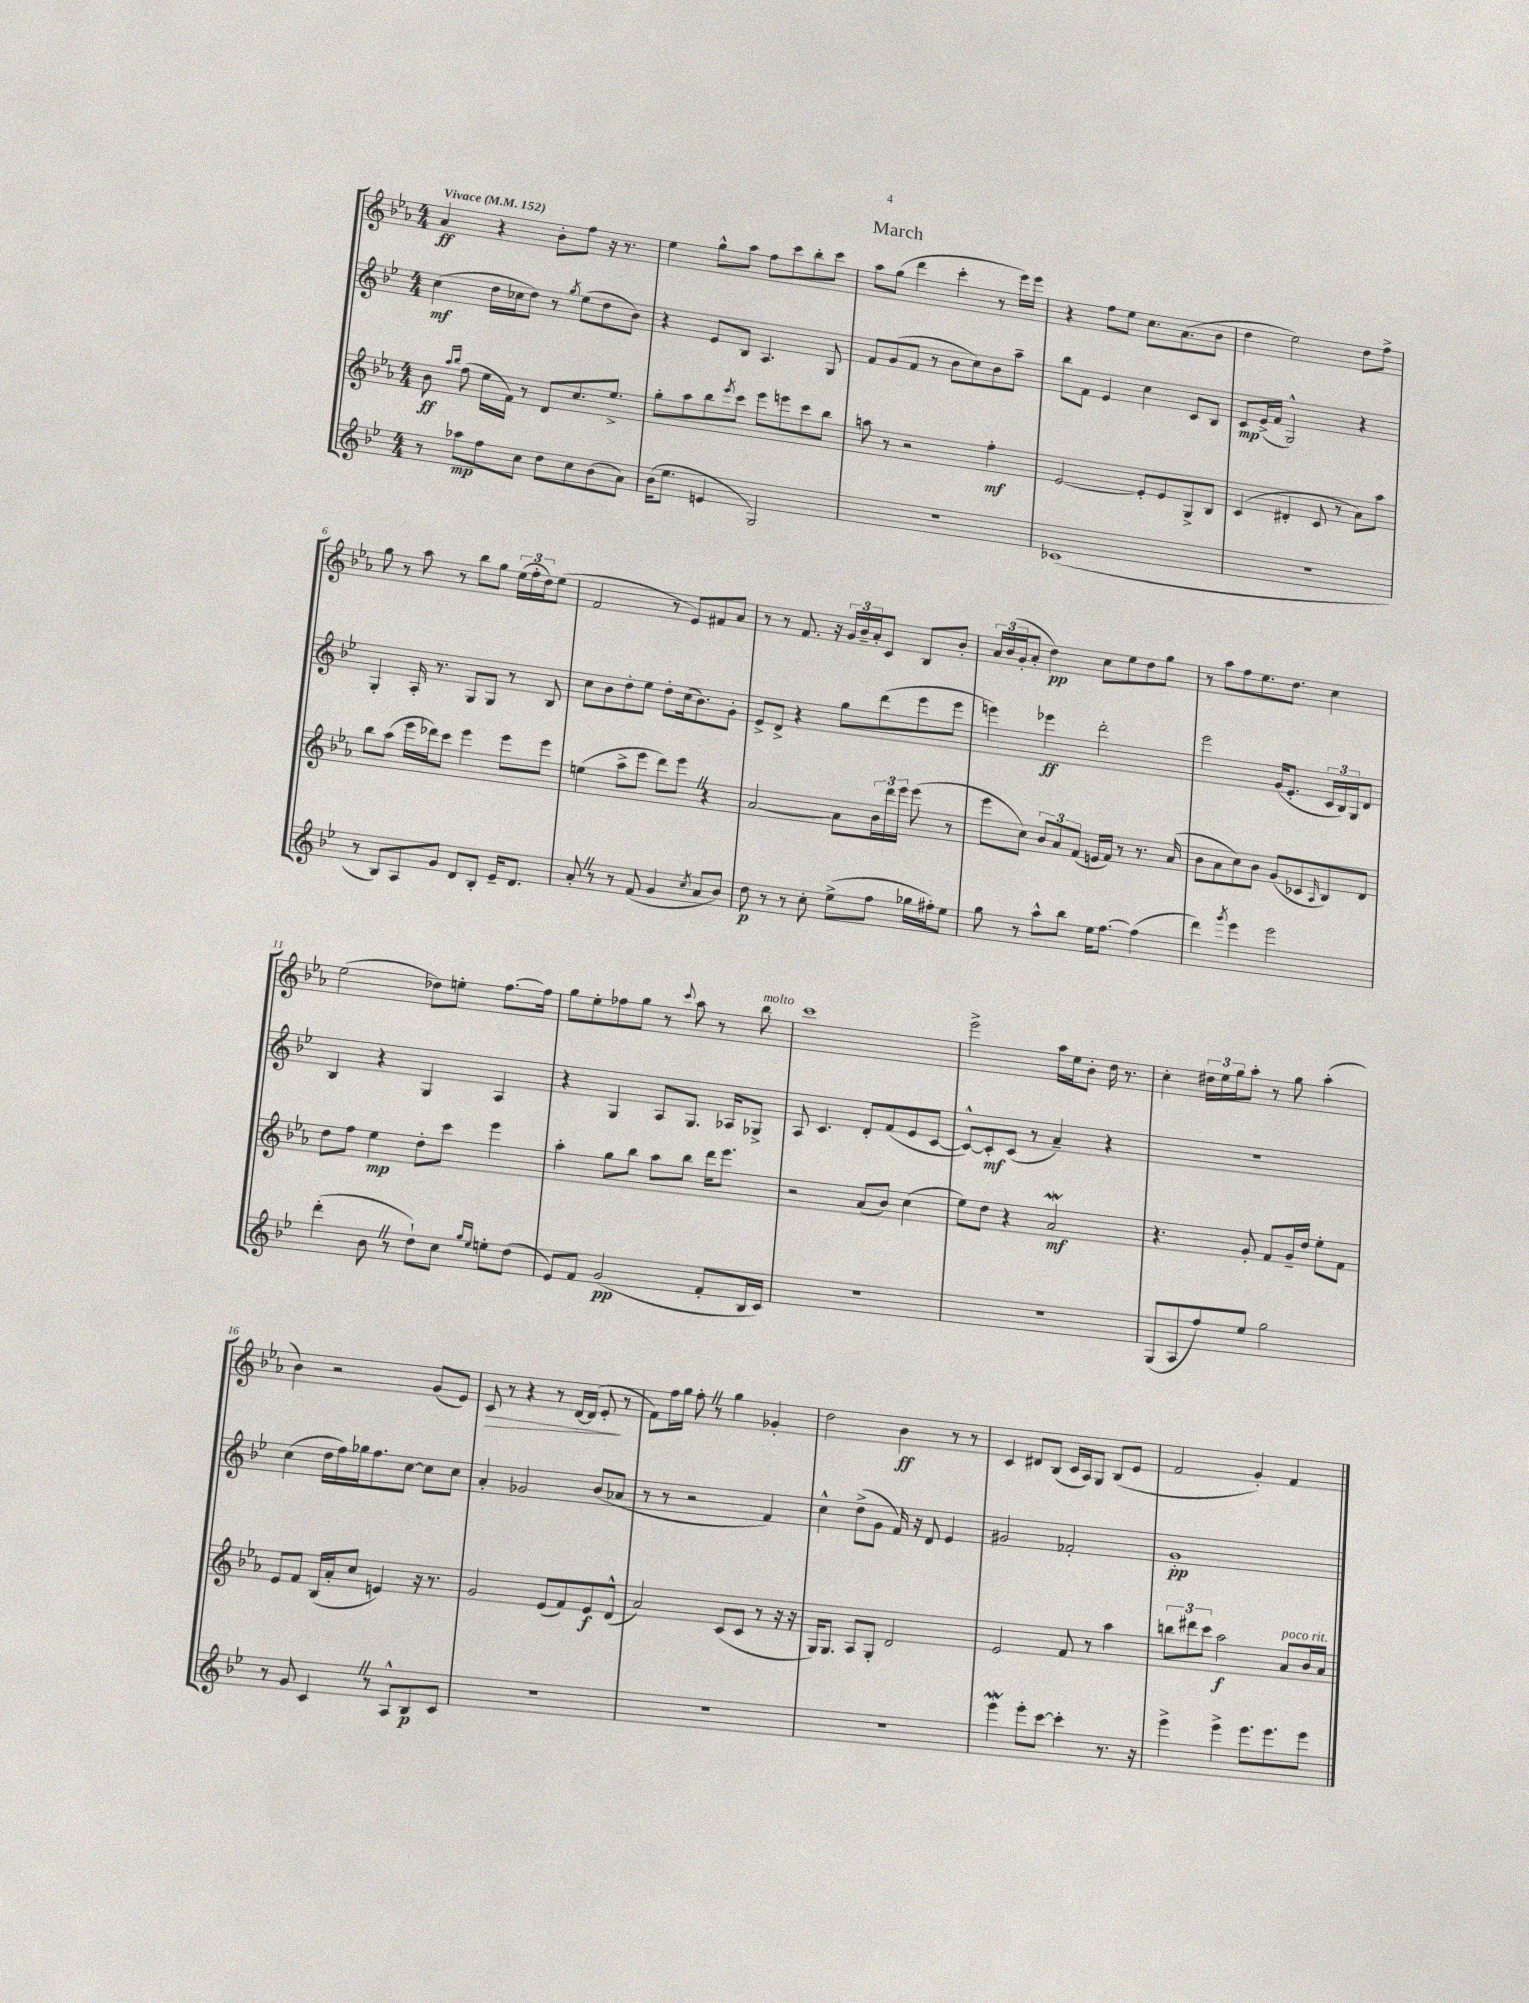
\header { title = "March" }
<<
\new StaffGroup <<
\new Staff = "s0" {
    \clef treble \key ees \major \numericTimeSignature \time 4/4 \tempo "Vivace" 4 = 152
    aes'4\ff r4 bes'8-. f''8 r16 r8. |
    ees''4 g''8-^ aes''8 f''8 c'''8 bes''8-. c'''8 |
    aes''8 g''8( d'''4 c'''4-. r8 ees'''16) ees'''16 |
    r4 f''8 ees''8 c''8. aes'8.( bes'8 |
    d''4 ees''2) d''8 f''8-> |
    g''8 r8 aes''8 r8 bes''8 g''8 \tuplet 3/2 { ees''16( f''16-. d''16) } ees''8( |
    f'2 r8 ees'8) fis'8 aes'8 |
    r8 r8 f'8. r16 \tuplet 3/2 { g'16 bes'16-- aes'16-. } c'8 bes8 bes'8-. |
    \tuplet 3/2 { aes'16 bes'16( g'16-. } aes'8-. d''4\pp) c''8 ees''8 d''8 g''8 |
    r8 aes''8 f''8 ees''8. d''8. c''4 |
    ees''2( des''8) e''8-. f''8.~ f''16 |
    g''8 ees''8-. fes''8 g''8 r8 \appoggiatura { c'''8 } aes''8 r8 bes''8^\markup { \italic "molto" } |
    c'''1 |
    ees'''2-> aes''16 ees''16 bes'8-. d''16 r8. |
    c''4-. \tuplet 3/2 { dis''16 ees''16 g''16 } aes''8-. r8 g''8 aes''4-.( |
    bes'4) r2 g'8( ees'8) |
    c'8\> r8 r4 r8 d'16~ d'16( ees'8-.\! r8 |
    f'8) f''16 g''16 f''8-. \once \override BreathingSign.text = \markup { \musicglyph "scripts.caesura.straight" } \breathe r8 g''4 ges'4-. |
    d''2 bes'4\ff r8 r8 |
    c'4 dis'8 bes8( c'16 aes16) g8 bes8( ees'8 |
    f'2 g'4-.) f'4 \bar "|." |
}
\new Staff = "s1" {
    \clef treble \key bes \major \numericTimeSignature \time 4/4
    c''4\mf( d''16 ces''16 d''8) r8 \acciaccatura { g''8 } ees''8( d''8 bes'8) |
    r4 ees'8 bes8 a4. g8 |
    f'8 g'8( f'8 r8 bes'8 c''8) bes'8 a''8-- |
    bes''8 f'8 ees'4 c''4 c'8 bes8 |
    c'8\mp ees'16->( f'16 g2-^) r4 |
    g4-. a16-. r8. g8 g8 r8 bes8 |
    c''8 bes'8 d''8-. ees''8 d''8-. c''16( bes'8.) g'8-. |
    ees'8-> d'8-> r4 g''8 d'''8( ees'''8 ees'''8 |
    e'''4) ees'''4\ff d'''2-. |
    ees'''2 g'16( ees'8.-. \tuplet 3/2 { c'16 bes16) g16 } d'8 |
    bes4 r4 g4 a4 |
    r4 g4 a8 g8. aes16 ges8-> |
    a8 c'4. d'8-. f'8( ees'8 c'8~ |
    c'8~-^) c'8-.\mf c'8( r8 a'4--) r4 |
    R1 |
    c''4( d''16 f''16) ges''16 f''8. c''8~ c''8 c''8 |
    a'4-. ges'2 bes'8( aes'8 |
    r8 r8 r2 f'4) |
    c''4-^ d''8->( g'8 f'16) r16 d'8 ees'4 |
    gis'2 fes'2-. |
    g'1-.\pp \bar "|." |
}
\new Staff = "s2" {
    \clef treble \key ees \major \numericTimeSignature \time 4/4
    bes'8\ff \grace { aes''16 bes''16 } f''8( ees''16 f'16) r8 d'8 c''8. ees''8.-> |
    g''8-. aes''8 bes''8 \acciaccatura { ees'''8 } c'''8 ees'''8 e'''8 c'''8 bes''8 |
    a''8 r8 r2 f''4-.\mf |
    ees'2~ ees'8-. ees'8 g8-> bes8 |
    c'4( dis'4-. c'8 r8 aes'8) aes''8 |
    bes''8 aes''8( ees'''16 des'''16) c'''8 ees'''4 ees'''8 ees'''8 |
    e''4( aes''8-> ees'''8 d'''8) ees'''8 \once \override BreathingSign.text = \markup { \musicglyph "scripts.caesura.straight" } \breathe r4 |
    aes'2~ aes'8 \tuplet 3/2 { bes'16 d'''16 ees'''16 } ees'''8( r8 |
    ees'''8 c''8) \tuplet 3/2 { bes'8 aes'8 f'8( } e'16 f'16) r8 r8. aes'16( |
    bes'8 aes'8 c''8) bes'8 g'8( ces'8 \grace { aes16 } bes8) d'8 |
    d''8 f''8 ees''4\mp d''8-. c'''8 ees'''4 |
    aes''4-. g''8 bes''8 aes''8 bes''8 d'''16 ees'''8. |
    r2 aes'8( bes'8) c''4( |
    ees''8) d''8 r4 aes'2\mordent\mf |
    r4. g'8-. f'8 g'16-- d''16 ees''8-. f'8 |
    ees'8 f'8 bes16( aes'16-. c''8 e'4) r16 r8. |
    g'2 ees'8( f'8) ees'8\f d'8-^( |
    aes'2) c'8( c'8 r8 r16 r16 |
    g16) g8. aes8 g8-. d'2 |
    ees'2 f'8 r8 aes''4 |
    \tuplet 3/2 { b''8 dis'''8 c'''8 } aes''2\f aes'8^\markup { \italic "poco rit." } bes'16 aes'16 \bar "|." |
}
\new Staff = "s3" {
    \clef treble \key bes \major \numericTimeSignature \time 4/4
    r8 aes''8\mp f''8 c''8 d''8 c''8 bes'8( a'8) |
    bes'16( ees''8. e'4 g2) |
    R1 |
    ces'1( |
    r1 |
    r8 bes8) a8 g'8 d'8 bes8-. ees'16-- d'8. |
    a'8-. \once \override BreathingSign.text = \markup { \musicglyph "scripts.caesura.straight" } \breathe r8 r8 f'8( g'4 \acciaccatura { c''8 } a'8 bes'8) |
    d''8\p r8 r8 c''8-. ees''8->( f''8 ges''16 fis''16-.) ees''8 |
    g''8 r8 a''8-^ bes''8 ees''16 f''8.~ f''4( |
    d'''4) \acciaccatura { g'''8 } ees'''4 ees'''2 |
    d'''4-.( bes'8 \once \override BreathingSign.text = \markup { \musicglyph "scripts.caesura.straight" } \breathe r8 d''8-!) c''8 \grace { g''16 ees''16 } e''8-. d''8( |
    ees'8) f'8 g'2\pp( f'8-. bes16 c'16) |
    R1 |
    R1 |
    g8( a8 f''8) ees''8 g''2 |
    r8 g'8 c'4 \once \override BreathingSign.text = \markup { \musicglyph "scripts.caesura.straight" } \breathe r8 a8-^ bes8\p c'8 |
    R1 |
    R1 |
    R1 |
    ees'''4\mordent ees'''8-. c'''8~ c'''4-. r8. r16 |
    ees'''4-> ees'''4-> ees'''8. ees'''8. ees'''8 \bar "|." |
}
>>
>>
